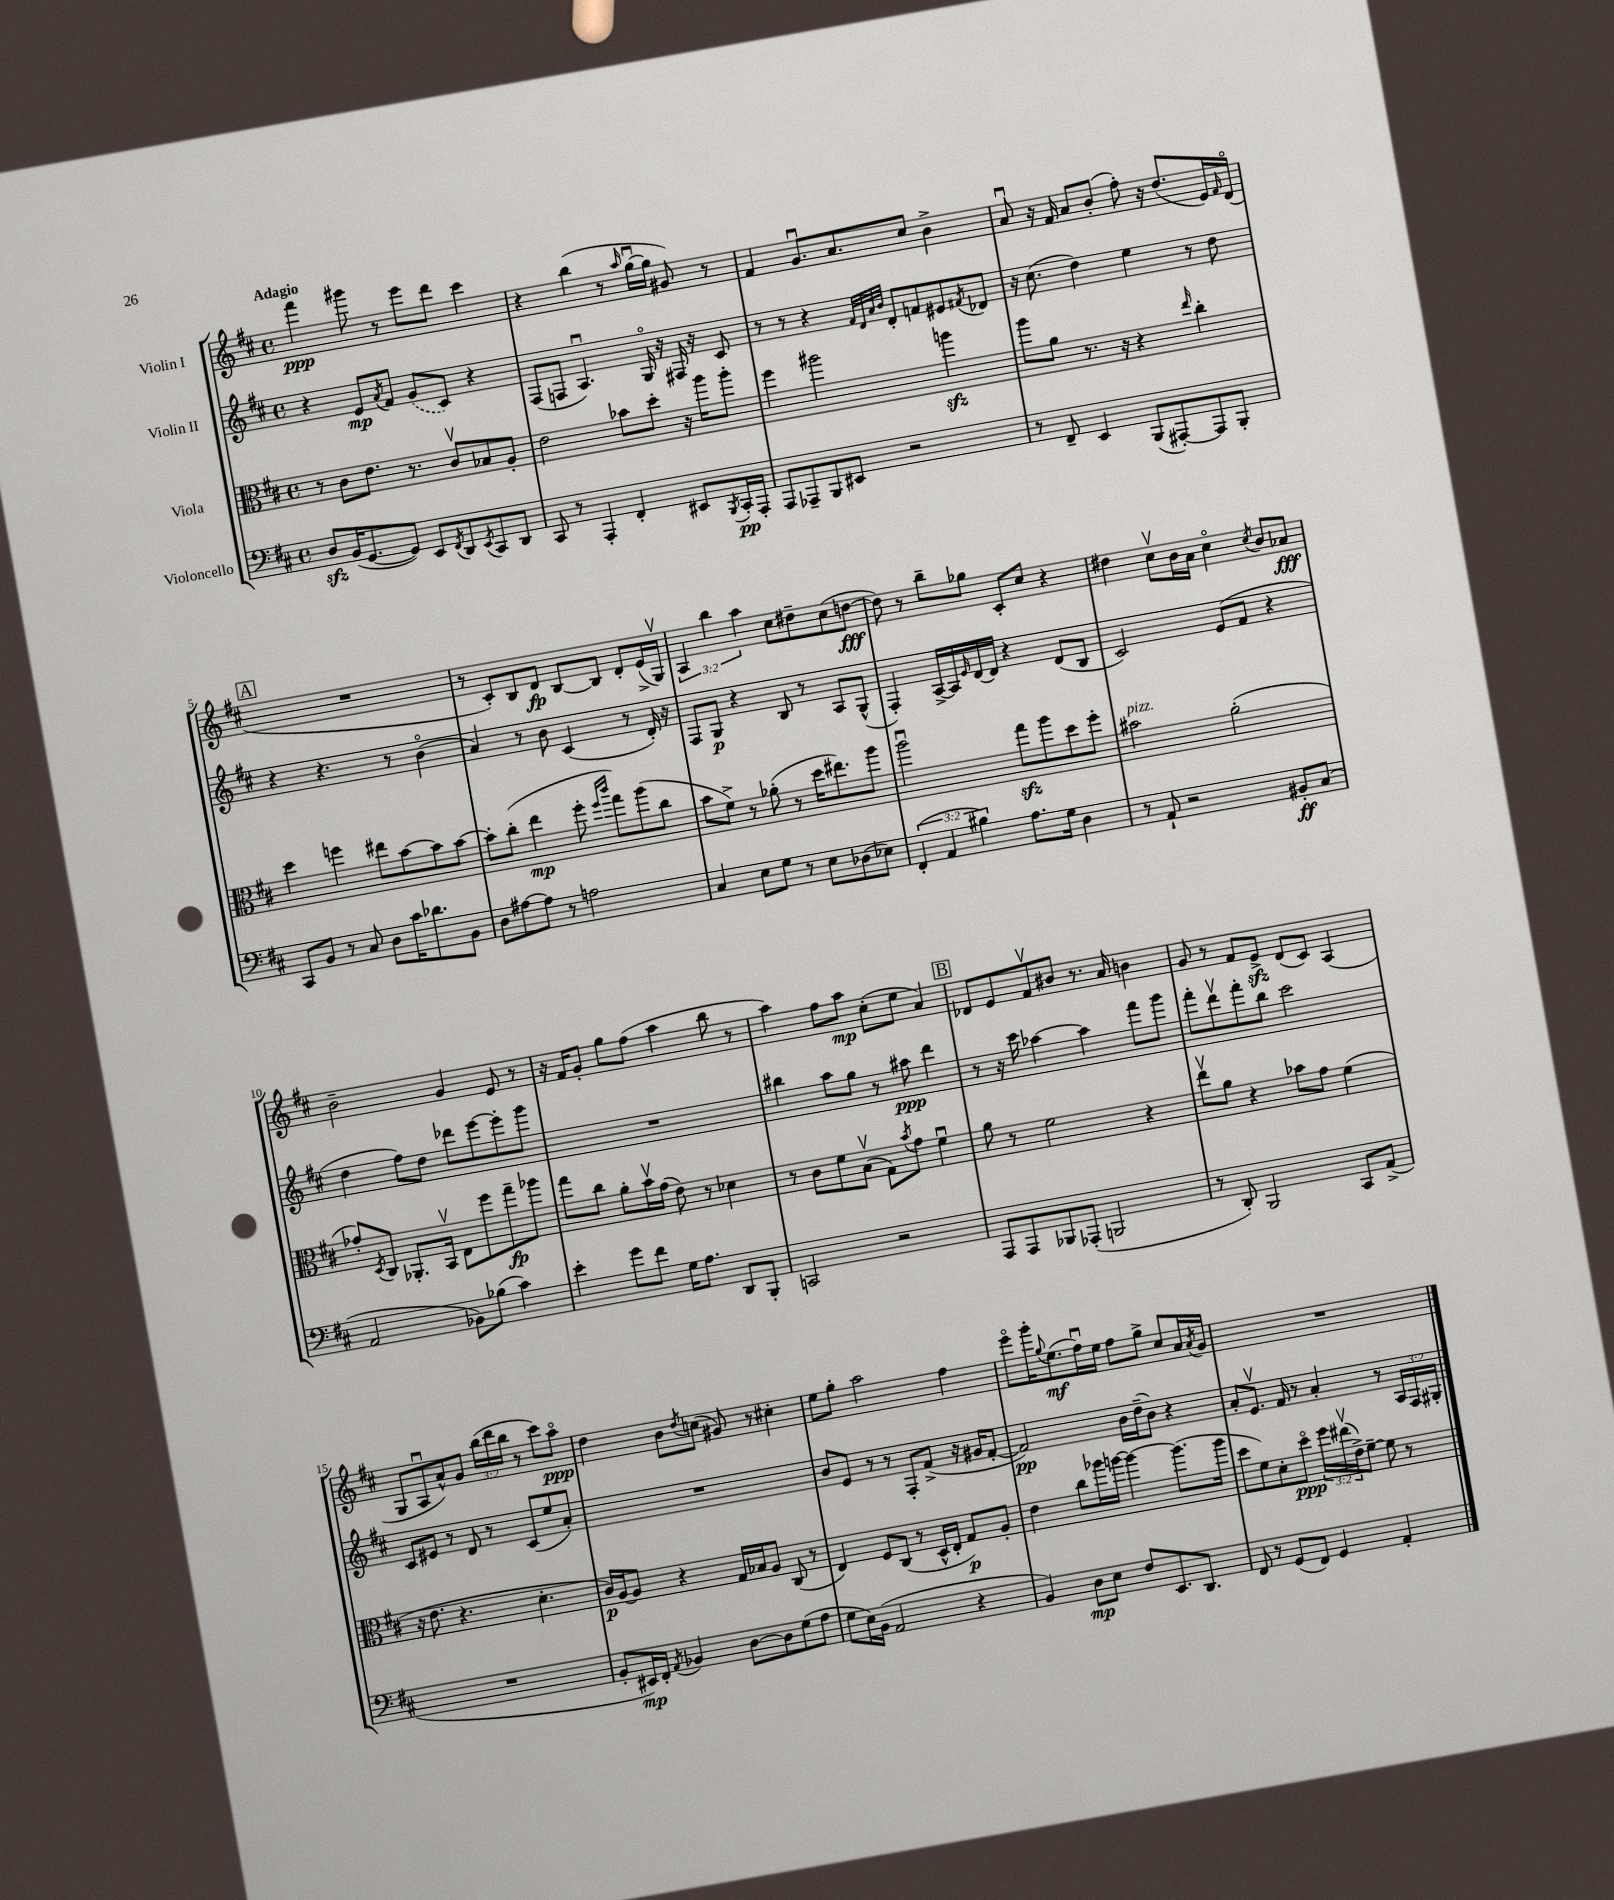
<<
\new StaffGroup <<
\new Staff = "s0" \with { instrumentName = "Violin I" } {
    \clef treble \key d \major \defaultTimeSignature \time 4/4 \override Staff.TupletNumber.text = #tuplet-number::calc-fraction-text \tempo "Adagio"
    fis'''4\ppp gis'''8 r8 e'''8 d'''8 cis'''4 |
    r4 b''4( r8 \grace { a''16 } g''16~\downbow g''16 gis'8) r8 |
    fis'4 g'8.\downbow a'8. cis''8 b'4-> |
    a'8\downbow r16 fis'16 a'8 b'8-.( fis''8-.) r16 d''8.( e'16) \grace { fis'16 } d'16\flageolet( |
    \mark \markup { \box "A" } R1 |
    r8 cis'8-.) b8 d'8\fp b8~ b8 d'8-. e'16->( g16\upbow) |
    \tuplet 3/2 { a4 b''4 a''4 } cis''8 dis''8-- cis''8( d''8~\fff |
    d''8) r8 b''8-- ges''8 cis'8-. cis''8 r4 |
    dis''4 cis''8\upbow b'16 a'16 cis''4\flageolet \acciaccatura { cis''8 } b'8 aes'8\fff |
    b'2-- g'4 e'8 r8 |
    r16 fis'16 g'8-. g''8 fis''8( a''4 b''8 r8 |
    a''4) fis''8 a''8\mp cis''8-.( e''8 a'4) |
    \mark \markup { \box "B" } des'8 e'8 fis'8\upbow bis'8 r8. a'16 b'4 |
    g'8 r8 fis'8 e'8->\sfz d'8( cis'8) a4( |
    g8 a8\downbow a'8-^) g'8 \tuplet 3/2 { b''16( d'''16 b''16 } r8 cis'''8) a''8\flageolet\ppp |
    d''4 b'8 \acciaccatura { d''8 } c''8( gis'8) r8 cis''4-. |
    e''8 g''8-. a''2 fis''4 |
    e'''8\flageolet g'''16-. \appoggiatura { g''8 } e''8.\mf( fis''16\downbow) e''16 fis''8 g''8-> cis''8 a'16 \acciaccatura { a'8 } g'16 |
    R1 \bar "|." |
}
\new Staff = "s1" \with { instrumentName = "Violin II" } {
    \clef treble \key d \major \defaultTimeSignature \time 4/4 \override Staff.TupletNumber.text = #tuplet-number::calc-fraction-text
    r4 e'8\mp \acciaccatura { a'8 } fis'8 \once \slurDashed g'8( cis'8) r4 |
    fis8( f8 a4.\downbow) g16\flageolet r16 fis16 r16 cis'8 |
    r8 r8 r4 \grace { fis'32 d'32 a'32 b'32 } d'8-. f'8 eis'8 \acciaccatura { fis'8 } des'8 |
    r16 cis''8.( d''4) e''4 r8 d''8 |
    \mark \markup { \box "A" } r4 r4. r8 b'4\flageolet( |
    a'4) r8 b'8 cis'4( r8 d'16-.) r16 |
    fis8 g8\p r4 b8 r8 a8 g8-^( |
    fis4-.) a16~-> a16 \grace { e'16 } d'16~ d'16 r4 d'8( b8 |
    cis'2) e'8( fis'8 r4 |
    d''4 fis''8) d''8 des'''8 e'''8~ e'''8-. g'''8 |
    R1 |
    bis''4 a''8 g''8 r8 ais''8\ppp d'''4 |
    \mark \markup { \box "B" } r8 r16 cis'''16 aes''4~ aes''4 fis'''8 g'''8 |
    fis'''8-. d'''8\upbow fis'''8-. b''8 cis'''2 |
    cis'8 eis'8 r8 d'8 r8 cis'8( e''8 a'8-.) |
    R1 |
    b'8 e'8 r8 r8 fis8-. fis'8->( r16 gis'16 fis'8~-. |
    fis'2\pp) b'16 d''16--( b'8) r4 |
    a'8-. e'8.\upbow fis'16 r8 a'4-. r8 \tuplet 3/2 { a16 fis16 gis16-. } \bar "|." |
}
\new Staff = "s2" \with { instrumentName = "Viola" } {
    \clef alto \key d \major \defaultTimeSignature \time 4/4 \override Staff.TupletNumber.text = #tuplet-number::calc-fraction-text
    r8 cis'8 e'8. r8. cis'8\upbow bes8 a8-. |
    e'2 bes'8 d''8-. r16 a''16 a''8-. |
    fis''4 ais''2 a''4\sfz |
    a''8 a'8 r8. r16 r4 \grace { e''16 } cis''4-. |
    \mark \markup { \box "A" } d''4 f''4 eis''8 b'8~ b'8 b'8~ |
    b'8-. cis''8-.( e''4\mp fis''8-. \grace { fis''16 cis'''16 } g''8) a''8( cis''8 |
    b'8 fis'8->) r8 aes'8-.( r8 d''16 eis''8.) a''8 |
    a''2\downbow g''8\sfz a''8 d''8 fis''8-. |
    bis'2^\markup { \italic "pizz." } a'2-.( |
    ges'8-.) \acciaccatura { d8 } cis8 aes,8.-. b,16\upbow e8 fis''8 g''8--\fp aes''8 |
    g''8 cis''8 a'8-. b'16\upbow g'16( e'8) r8 des'4 |
    r8 cis'8 fis'8 b8\upbow( g8) \acciaccatura { b'8 } g'8 fis'4\downbow |
    \mark \markup { \box "B" } a'8 r8 fis'2 r4 |
    e''8\upbow a'8 r4 bes'8 g'8 fis'4( |
    r16 e'8. r4. d'4.-. |
    cis'16\p) a16~ a8 r4 g16 bes16 a8 cis8( r8 |
    e4) fis8 cis8( r8 d16-^ e16-. g8\p) a8-. |
    e'4 cis''8 aes''16 a''16~ a''4~ a''8.( a''16 |
    d''8 fis'8) d'8-. d''8\flageolet\ppp \tuplet 3/2 { fis''16 eis''16\upbow( e'16->) } fis'8~-- fis'8 r8 \bar "|." |
}
\new Staff = "s3" \with { instrumentName = "Violoncello" } {
    \clef bass \key d \major \defaultTimeSignature \time 4/4 \override Staff.TupletNumber.text = #tuplet-number::calc-fraction-text
    d8\sfz b,16( g,8.~ g,8) e,8 \acciaccatura { fis,8 } d,8 \acciaccatura { e,8 } cis,8 d,8 |
    cis,8 r8 a,,4-. fis,4-. eis,8 \acciaccatura { b,,8 } cis,16-.\pp a,,16-. |
    a,,8 aes,,8-- b,,8 eis,8 r2 |
    r8 fis,8-- e,4 b,,8( ais,,8~-.) ais,,8 b,,8-. |
    \mark \markup { \box "A" } cis,8 b,8 r8 cis8 d8 cis'16 des'8. b,8 |
    d8 ais8~ ais8 r8 a2 |
    cis4 e8 g8 r8 e8 des8( ees8) |
    \tuplet 3/2 { fis,4-.( a,4 bis4) } a8. g16 d4 |
    r8 a,8-! r2 bis,8-.\ff cis8( |
    a,2 bes,8) bes8( cis'4) |
    e'4-. g'8 fis'8 g16 a8. d,8 b,,8-. |
    c,2 r2 |
    \mark \markup { \box "B" } a,,8 a,,8 bes,,8 aes,,8-.( b,,2 |
    r8 d,8-.) b,,2 cis,8 a,8->( |
    R1 |
    b,8-. eis,16\mp) fis,16-. \acciaccatura { a,8 } bes,4 d8~ d8 g8( a8 |
    g8 e16) b,16( a,2 r4 |
    b,4) d8\mp e8 fis8 e,8. d,8. |
    fis,8 r8 g,8( fis,8) g,4 a,4-. \bar "|." |
}
>>
>>
